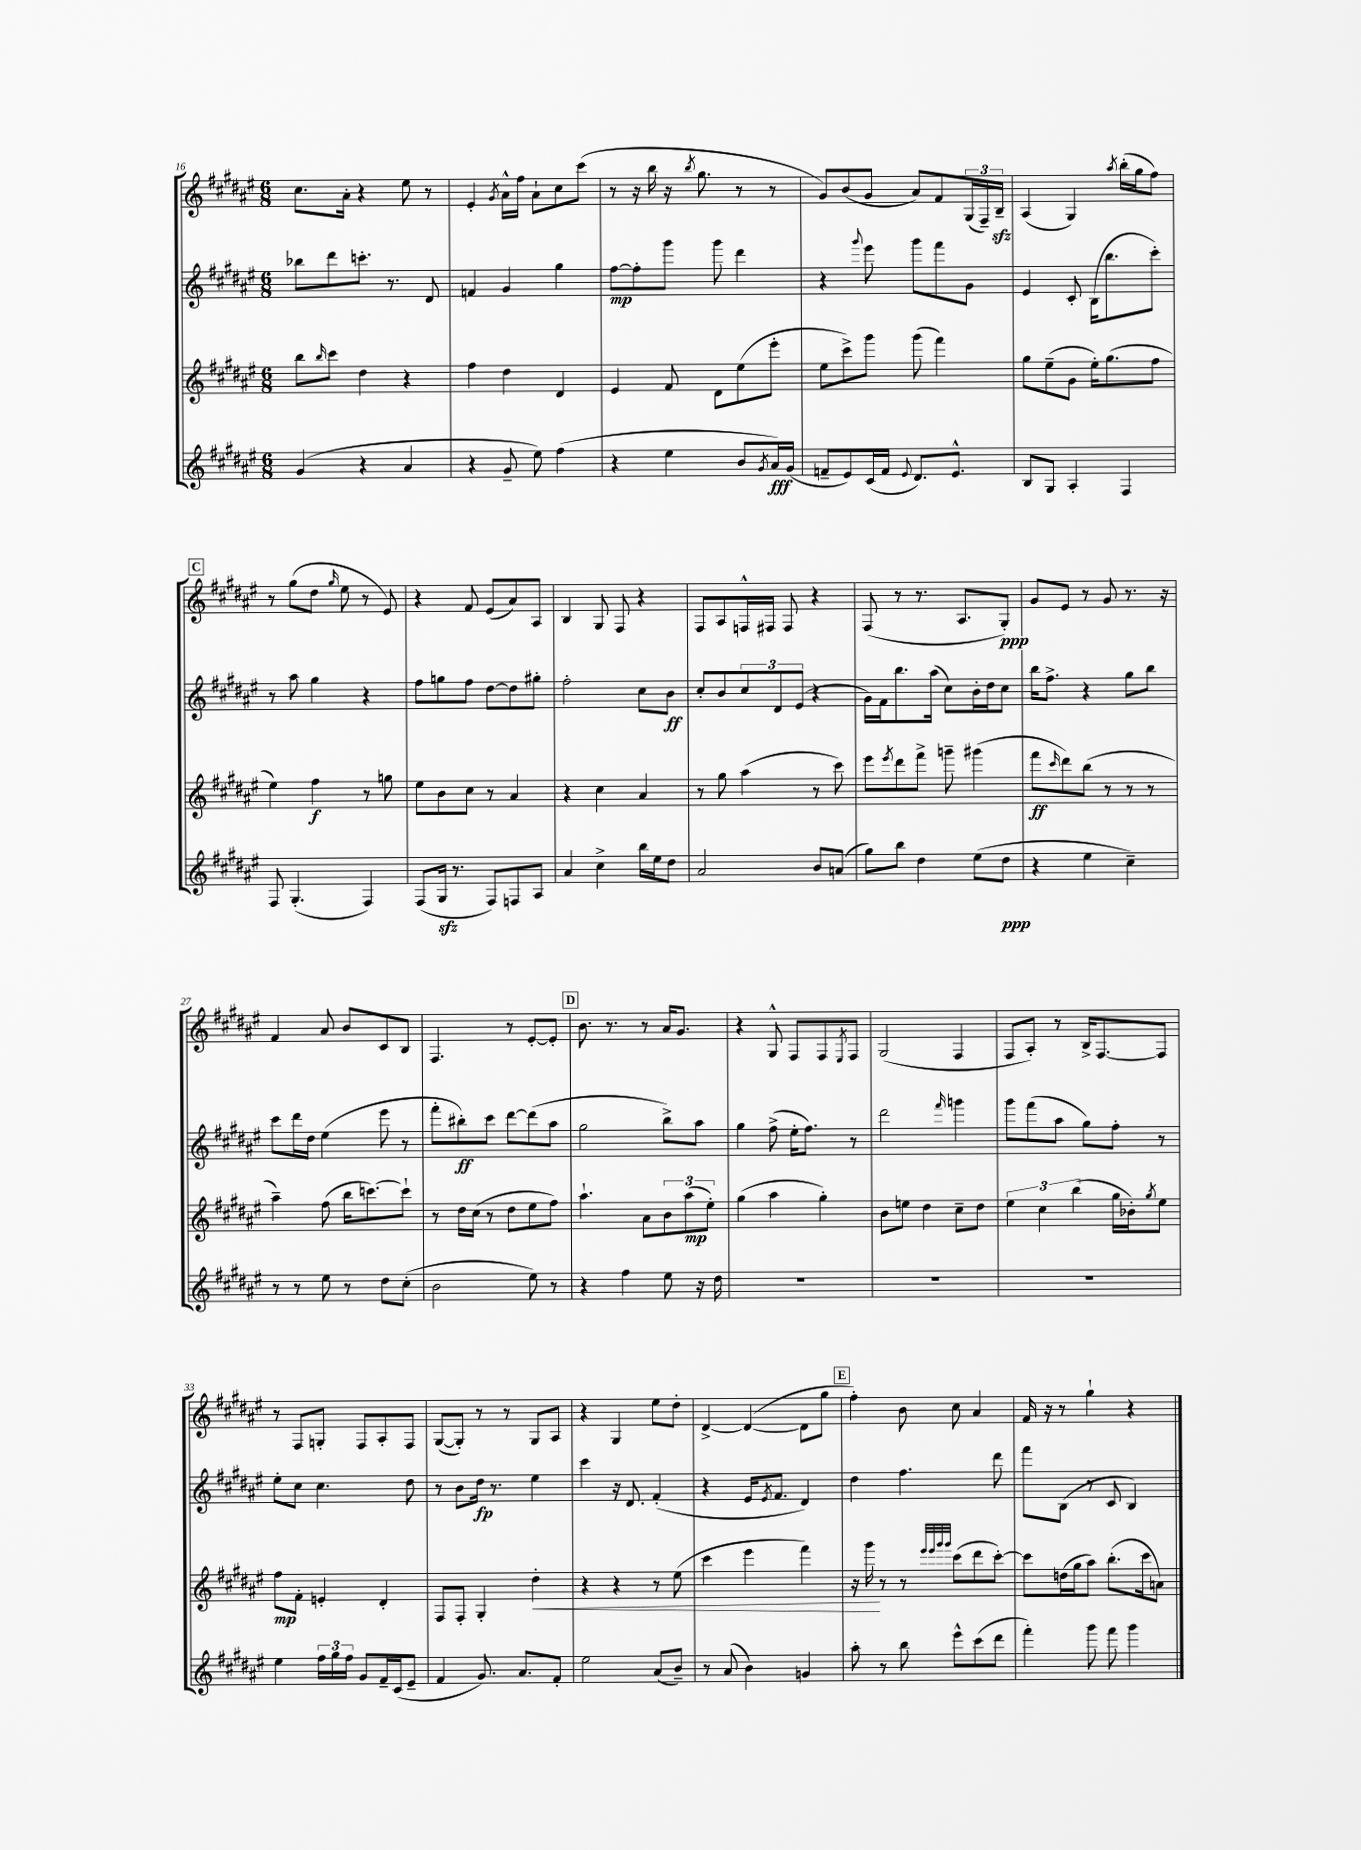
<<
\new StaffGroup <<
\new Staff = "s0" {
    \clef treble \key fis \major \numericTimeSignature \time 6/8
    cis''8. ais'16-. r4 eis''8 r8 |
    eis'4-. \acciaccatura { gis'8 } ais'16-^ fis''16 ais'8-! cis''8 cis'''8( |
    r8 r16 b''16 r16 \acciaccatura { b''8 } gis''8. r8 r8 |
    gis'8) b'8( gis'8 ais'8) fis'8 \tuplet 3/2 { gis16( fis16--) b16--\sfz } |
    ais4( gis4) \acciaccatura { ais''8 } b''16-.( gis''16 fis''8) |
    \mark \markup { \box "C" } r8 gis''8( dis''8 \grace { gis''16 } eis''8 r8 eis'8) |
    r4 fis'8 eis'8( ais'8) ais8 |
    b4 gis8 fis8 r4 |
    fis8 ais8 f16-^ fis16 fis8 r4 |
    fis8( r8 r8. ais8. gis8-.\ppp) |
    gis'8 eis'8 r8 gis'8 r8. r16 |
    fis'4 ais'8 b'8 cis'8 b8 |
    fis4. r8 eis'8~-. eis'8-. |
    \mark \markup { \box "D" } b'8. r8. r8 ais'16 gis'8. |
    r4 gis8-^ fis8 fis8 \acciaccatura { eis8 } fis8 |
    gis2( fis4 |
    fis8 ais8-.) r8 b16-> fis8.~ fis8 |
    r8 fis8 g8-. fis8 ais8-. fis8 |
    gis8~( gis8-.) r8 r8 gis8 ais8 |
    r4 gis4 eis''8 dis''8-. |
    dis'4~-> dis'4~( dis'8 gis''8 |
    \mark \markup { \box "E" } fis''4-.) b'8 cis''8 ais'4 |
    fis'16 r16 r8 gis''4-! r4 \bar "|." |
}
\new Staff = "s1" {
    \clef treble \key fis \major \numericTimeSignature \time 6/8
    bes''8 dis'''8 c'''8.-. r8. dis'8 |
    f'4 gis'4 gis''4 |
    fis''8~\mp fis''8-. gis'''8 gis'''8 dis'''4 |
    r4 \appoggiatura { gis'''8 } eis'''8 gis'''8 fis'''8 gis'8 |
    eis'4 cis'8-. b16( b''8. cis'''8-.) |
    \mark \markup { \box "C" } r8 ais''8 gis''4 r4 |
    fis''8 g''8 fis''8 dis''8~ dis''8 gis''8-. |
    fis''2-. cis''8 b'8\ff |
    cis''8-. b'8 \tuplet 3/2 { cis''8 dis'8 eis'8( } r4 |
    gis'16) fis'16 b''8. ais''16( cis''8) b'16-. dis''16 cis''8 |
    b''16 fis''8.-> r4 gis''8 b''8 |
    cis'''8 dis'''16 dis''16 eis''4( eis'''8 r8 |
    fis'''8-. bis''8-.\ff) cis'''8 dis'''8~ dis'''8( ais''8 |
    \mark \markup { \box "D" } gis''2 b''8->) ais''8 |
    gis''4 fis''8->( eis''16-. fis''8.) r8 |
    dis'''2 \grace { fis'''16 } g'''4 |
    gis'''8 fis'''8( ais''8 gis''8) fis''8-. r8 |
    eis''8-. cis''8 cis''4. dis''8 |
    r8 b'8 dis''16\fp r8. eis''4 |
    cis'''4 r16 dis'8. fis'4-.( |
    r4 eis'16 \acciaccatura { eis'8 } fis'8. dis'4) |
    \mark \markup { \box "E" } dis''4 fis''4. dis'''8 |
    fis'''8 b8( r8 cis'8 b4) \bar "|." |
}
\new Staff = "s2" {
    \clef treble \key fis \major \numericTimeSignature \time 6/8
    b''8 \grace { b''16 } cis'''8 dis''4 r4 |
    fis''4 dis''4 dis'4 |
    eis'4 fis'8 dis'8 eis''8( eis'''8-. |
    eis''8 cis'''8->) gis'''8 gis'''8( fis'''4) |
    gis''8 eis''8--( gis'8 eis''16-.) gis''8.( fis''8 |
    \mark \markup { \box "C" } eis''4) fis''4\f r8 g''8 |
    eis''8 b'8 cis''8 r8 ais'4 |
    r4 cis''4 ais'4 |
    r8 gis''8 ais''4( r8 cis'''8) |
    eis'''8 \acciaccatura { eis'''8 } dis'''8 fis'''8-> g'''8-- gis'''4( |
    fis'''8\ff \grace { cis'''16 } dis'''8) b''8( r8 r8 r8 |
    ais''4--) fis''8( b''16 c'''8.~) c'''8-! |
    r8 dis''16 cis''16( r8 dis''8 eis''8 fis''8) |
    \mark \markup { \box "D" } ais''4.-! ais'8 \tuplet 3/2 { b'8 ais''8\mp( eis''8-.) } |
    gis''4( ais''4 gis''4-.) |
    b'8 e''8 dis''4 cis''8-- dis''8 |
    \tuplet 3/2 { eis''4 cis''4 b''4( } gis''16 bes'16-.) \acciaccatura { gis''8 } eis''8 |
    fis''8\mp fis'8-. e'4-. dis'4-. |
    fis8 fis8-. gis4-. dis''4-.\< |
    r4 r4 r8 eis''8( |
    cis'''4 eis'''4 fis'''4) |
    \mark \markup { \box "E" } r16 gis'''16\! r8 r8 \grace { eis'''32 eis'''32 gis'''32 gis'''32 } cis'''8( dis'''8 cis'''8~-.) |
    cis'''8 d''16( gis''16 ais''8) b''8.-.( cis'''16 a'8) \bar "|." |
}
\new Staff = "s3" {
    \clef treble \key fis \major \numericTimeSignature \time 6/8
    gis'4( r4 ais'4 |
    r4 gis'8-- eis''8) fis''4( |
    r4 eis''4 b'8 \acciaccatura { gis'8 } ais'16\fff) gis'16( |
    f'8-- eis'8) cis'16( f'16 \appoggiatura { eis'8 } dis'8.) eis'8.-^ |
    b8 gis8 ais4-. fis4 |
    \mark \markup { \box "C" } fis8 gis4.-.( fis4) |
    fis8( gis16\sfz r8. fis8) f8 ais8 |
    ais'4 cis''4-> b''16 eis''16 dis''8 |
    ais'2 b'8 a'8( |
    gis''8) b''8 dis''4 eis''8( dis''8\ppp |
    r4 eis''4 cis''4--) |
    r8 r8 eis''8 r8 dis''8 cis''8-.( |
    b'2 eis''8) r8 |
    \mark \markup { \box "D" } r4 fis''4 eis''8 r16 dis''16 |
    R2. |
    R2. |
    R2. |
    eis''4 \tuplet 3/2 { fis''16 gis''16 fis''16 } gis'8 fis'16-- cis'16( eis'8-- |
    fis'4 gis'8.) ais'8. fis'8-. |
    eis''2 ais'8( b'8--) |
    r8 ais'8( b'4) g'4 |
    \mark \markup { \box "E" } ais''8-. r8 b''8 eis'''8-^ cis'''8( dis'''8 |
    fis'''4-.) gis'''8 fis'''8 gis'''4 \bar "|." |
}
>>
>>
\layout { \context { \Score currentBarNumber = #16 } }
